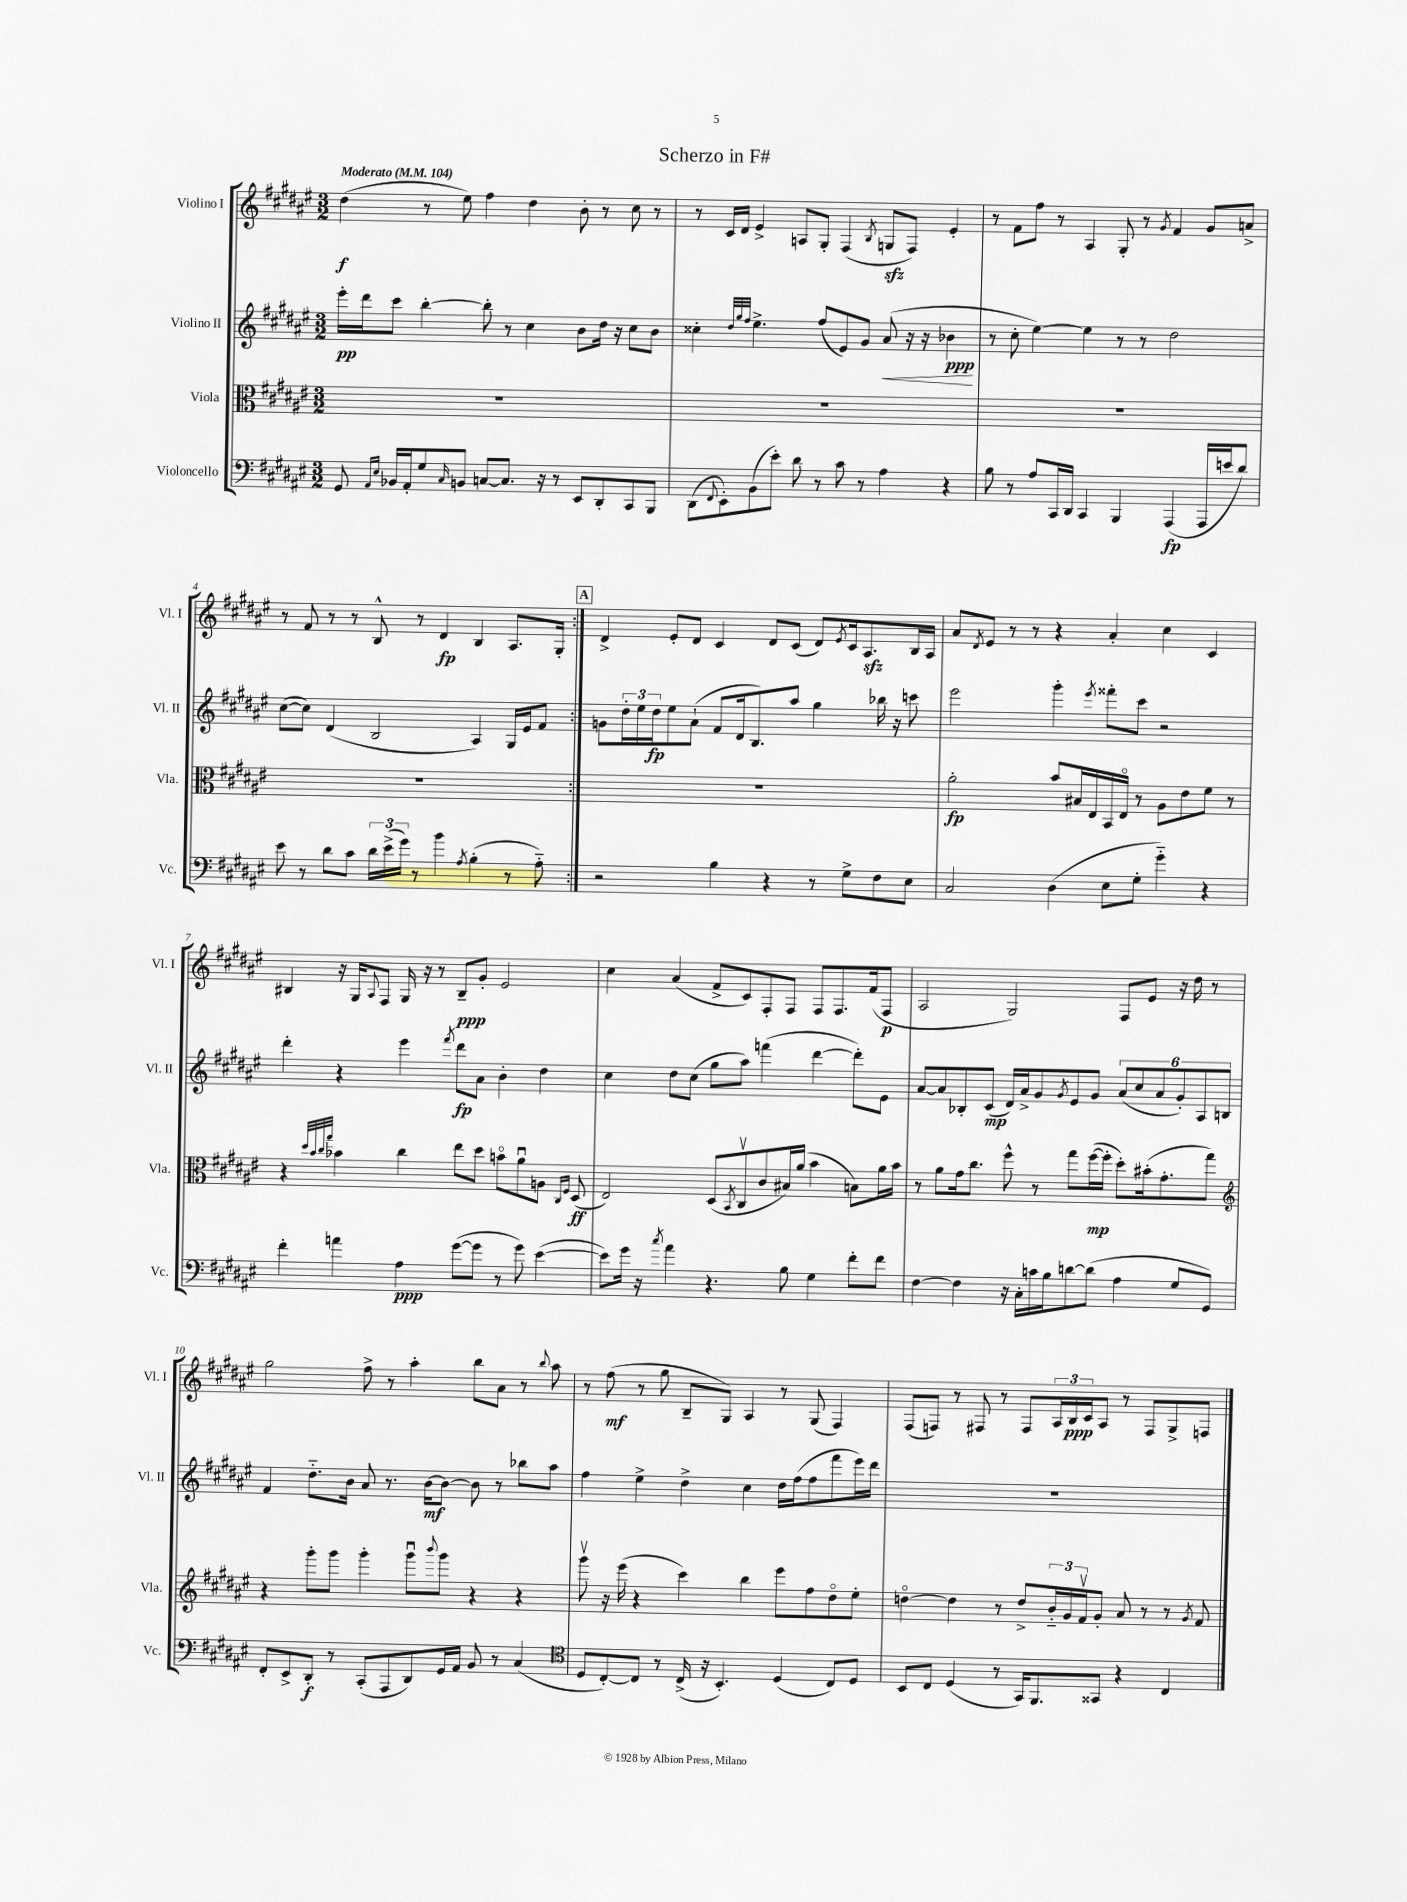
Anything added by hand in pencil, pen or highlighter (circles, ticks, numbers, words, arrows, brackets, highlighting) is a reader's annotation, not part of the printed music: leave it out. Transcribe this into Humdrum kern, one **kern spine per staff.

**kern	**dynam	**kern	**dynam	**kern	**dynam	**kern	**dynam
*part4	*part4	*part3	*part3	*part2	*part2	*part1	*part1
*staff4	*staff4	*staff3	*staff3	*staff2	*staff2	*staff1	*staff1
*I"Violoncello	*	*I"Viola	*	*I"Violino II	*	*I"Violino I	*
*I'Vc.	*	*I'Vla.	*	*I'Vl. II	*	*I'Vl. I	*
*clefF4	*	*clefC3	*	*clefG2	*	*clefG2	*
*k[f#c#g#d#a#e#]	*	*k[f#c#g#d#a#e#]	*	*k[f#c#g#d#a#e#]	*	*k[f#c#g#d#a#e#]	*
*M3/2	*	*M3/2	*	*M3/2	*	*M3/2	*
*MM104	*	*MM104	*	*MM104	*	*MM104	*
=1	=1	=1	=1	=1	=1	=1	=1
!	!	!	!	!	!	!LO:TX:a:B:t=Moderato	!
8GG#/	.	1.r	.	16eee#'\LL	pp	(4dd#\	f
.	.	.	.	16ddd#\J	.	.	.
16qqAA#/LL	.	.	.	.	.	.	.
16qqE#/JJ	.	.	.	.	.	.	.
16BB-X/LL	.	.	.	8ccc#\J	.	.	.
16AA#'/J	.	.	.	.	.	.	.
8G#/	.	.	.	[4bb'\	.	8r	.
16qqC#/	.	.	.	.	.	.	.
8BBn/J	.	.	.	.	.	8ee#\)	.
[8Cn/L	.	.	.	8bb'\]	.	4ff#\	.
8.C/J]	.	.	.	8r	.	.	.
.	.	.	.	4cc#\	.	4dd#\	.
16r	.	.	.	.	.	.	.
8r	.	.	.	.	.	.	.
8EE#/L	.	.	.	8b\L	.	8b'\	.
8DD#'/	.	.	.	16dd#\Jk	.	8r	.
.	.	.	.	16r	.	.	.
8CC#/	.	.	.	8cc#\L	.	8cc#\	.
8BBB/J	.	.	.	8b\J	.	8r	.
=2	=2	=2	=2	=2	=2	=2	=2
(8DD#\L	.	1.r	.	4cc##X'\	.	8r	.
8qqFF#/	.	.	.	.	.	.	.
8EE#'\)	.	.	.	.	.	16c#/LL	.
.	.	.	.	.	.	16d#/JJ	.
.	.	.	.	32qqdd#/LLL	.	.	.
.	.	.	.	32qqgg#/	.	.	.
.	.	.	.	32qqff#/JJJ	.	.	.
(8BB\	.	.	.	4.ee#^\	.	4e#^/	.
8e#'\J)	.	.	.	.	.	.	.
8d#\	.	.	.	.	.	8An/L	.
8r	.	.	.	(8ff#/L	.	8G#'/J	.
8c#\	.	.	.	8e#/)	.	(4F#/	.
8r	.	.	.	8g#/J	.	.	.
.	.	.	.	.	.	8qB/	.
!	!	!	!	!	!LO:HP:b	!	!
4A#\	.	.	.	(8a#/	<	8Gnzz/L	.
.	.	.	.	16r	.	8F#/J)	.
.	.	.	.	16r	.	.	.
4r	.	.	.	4b-X\	ppp	4e#'/	.
.	.	.	.	.	[	.	.
=3	=3	=3	=3	=3	=3	=3	=3
8B\	.	1.r	.	8r	.	8r	.
8r	.	.	.	8cc#'\	.	8f#\L	.
8A#/L	.	.	.	[4ee#\)	.	8ff#\J	.
16CC#/L	.	.	.	.	.	8r	.
16DD#/JJ	.	.	.	.	.	.	.
4CC#/	.	.	.	4ee#\]	.	4A#/	.
4BBB/	.	.	.	8r	.	8G#'/	.
.	.	.	.	8r	.	8r	.
.	.	.	.	.	.	8qg#/	.
(4AAA#/	fp	.	.	2dd#\	.	4f#/	.
16AAA#/LL	.	.	.	.	.	8g#/L	.
16en/J	.	.	.	.	.	.	.
8d#/J)	.	.	.	.	.	8an^/J	.
!!LO:LB:g=z
=4	=4	=4	=4	=4	=4	=4	=4
8e#\	.	1.r	.	([8cc#\L	.	8r	.
8r	.	.	.	8cc#\J])	.	8f#/	.
8d#\L	.	.	.	(4d#/	.	8r	.
8c#\J	.	.	.	.	.	8r	.
24d#\LL	.	.	.	2B/	.	8B^^/	.
(24e#^\	.	.	.	.	.	.	.
24g#\JJ)	.	.	.	.	.	.	.
8r	.	.	.	.	.	8r	.
4b\	.	.	.	.	.	4d#/	fp
8qA#/	.	.	.	.	.	.	.
(4B'\	.	.	.	4A#/)	.	4B/	.
8r	.	.	.	16G#/LL	.	8.A#/L	.
.	.	.	.	16e#/J	.	.	.
8A#\)	.	.	.	8f#/J	.	.	.
.	.	.	.	.	.	16G#'/Jk	.
!!LO:REH:place=s1:t=A
=5:|!	=5:|!	=5:|!	=5:|!	=5:|!	=5:|!	=5:|!	=5:|!
2r	.	1.r	.	8gn\L	.	4d#^/	.
.	.	.	.	24dd#'\L	.	.	.
.	.	.	.	24ee#\	.	.	.
.	.	.	.	24dd#\J	fp	.	.
.	.	.	.	8ee#\	.	8e#'/L	.
.	.	.	.	(8a#`\J	.	8d#/J	.
4B\	.	.	.	8f#/L	.	4c#/	.
.	.	.	.	16d#/k	.	.	.
.	.	.	.	8.B/)	.	.	.
4r	.	.	.	.	.	8d#/L	.
.	.	.	.	8aa#/J	.	(8c#/J	.
8r	.	.	.	4gg#\	.	8d#/L)	.
.	.	.	.	.	.	8qe#/	.
8G#^\L	.	.	.	.	.	16c#/k	.
.	.	.	.	.	.	8.A#zz/	.
8F#\	.	.	.	16bb-X\	.	.	.
.	.	.	.	16r	.	.	.
8E#\J	.	.	.	8cccn\	.	16B/L	.
.	.	.	.	.	.	16A#/JJ	.
=6	=6	=6	=6	=6	=6	=6	=6
2C#/	.	2a#'\	fp	2eee#\	.	8a#/L	.
.	.	.	.	.	.	8qd#/	.
.	.	.	.	.	.	8e#/J	.
.	.	.	.	.	.	8r	.
.	.	.	.	.	.	8r	.
(4D#\	.	8b/L	.	4ggg#'\	.	4r	.
.	.	16B#X/L	.	.	.	.	.
.	.	16E#/	.	.	.	.	.
.	.	.	.	8qeee#/	.	.	.
8E#\L	.	16BB/	.	8fff##X'\L	.	4a#'/	.
.	.	16E#/JJ	.	.	.	.	.
8G#'\J	.	8r	.	8ccc#\J	.	.	.
4g#\)	.	8A#\L	.	2r	.	4cc#\	.
.	.	8e#\	.	.	.	.	.
4r	.	8f#\J	.	.	.	4c#/	.
.	.	8r	.	.	.	.	.
!!LO:LB:g=z
=7	=7	=7	=7	=7	=7	=7	=7
4f#'\	.	4r	.	4ddd#'\	.	4B#X/	.
.	.	32qqdd#/LLL	.	.	.	.	.
.	.	32qqb/	.	.	.	.	.
.	.	32qqcc#/	.	.	.	.	.
.	.	32qqgg#/JJJ	.	.	.	.	.
4an\	.	4b-X\	.	4r	.	16r	.
.	.	.	.	.	.	16G#/KL	.
.	.	.	.	.	.	8qqA#/	.
.	.	.	.	.	.	8F#/J	.
4A#\	ppp	4cc#\	.	4eee#\	.	16G#/	.
.	.	.	.	.	.	16r	.
.	.	.	.	.	.	8r	.
.	.	.	.	8qfff#/	.	.	.
([8g#\L	.	8ee#\L	.	8ddd#\L	fp	8B#~/L	ppp
8g#\J]	.	8dd#\J	.	8a#\J	.	8g#'/J	.
8r	.	8bn\L	.	4b'\	.	2e#/	.
8g#\)	.	8a#u\	.	.	.	.	.
([4e#\	.	8An\J	.	4dd#\	.	.	.
.	.	16qqC#/LL	.	.	.	.	.
.	.	16qqF#/JJ	.	.	.	.	.
.	.	(8D#/	ff	.	.	.	.
=8	=8	=8	=8	=8	=8	=8	=8
8e#\L])	.	2E#/)	.	4cc#\	.	4cc#\	.
16g#\Jk	.	.	.	.	.	.	.
16r	.	.	.	.	.	.	.
8qcc#/	.	.	.	.	.	.	.
4a#\	.	.	.	8dd#\L	.	(4a#/	.
.	.	.	.	(8cc#\J	.	.	.
4.r	.	(8D#/L	.	8gg#\L	.	8f#^/L	.
.	.	8qBB/	.	.	.	.	.
.	.	8C#v/	.	8aa#\J)	.	8c#/)	.
.	.	8c#/	.	(4fffn\	.	8F#'/	.
8B\	.	16B#X/L)	.	.	.	8F#/J	.
.	.	(16a#/JJ	.	.	.	.	.
4G#\	.	4b\	.	[4ddd#\	.	8F#/L	.
.	.	.	.	.	.	8.F#/	.
8f#'\L	.	8Bn\L)	.	8ddd#'\L])	.	.	.
.	.	.	.	.	.	(16f#/k	.
8f#\J	.	16a#\L	.	8e#\J	.	8F#/J	p
.	.	16b\JJ	.	.	.	.	.
=9	=9	=9	=9	=9	=9	=9	=9
[4F#\	.	8r	.	[8a#/L	.	2A#/	.
.	.	8a#\L	.	8a#/]	.	.	.
4F#\]	.	16g#\k	.	8B-X'/	.	.	.
.	.	8.cc#\J	.	.	.	.	.
.	.	.	.	(8c#/J	mp	.	.
16r	.	8ff#^^\	.	16d#/LL)	.	2G#/)	.
16C#'\LL	.	.	.	16a#^/J	.	.	.
16cn\	.	8r	.	8g#/	.	.	.
16B\J	.	.	.	.	.	.	.
.	.	.	.	8qg#/	.	.	.
[8dn\	.	8gg#\L	.	8e#/	.	.	.
(8d\J]	.	([16ff#\L	mp	8g#/J	.	.	.
.	.	16ff#'\JJ]	.	.	.	.	.
4A#\	.	8dd#'\L)	.	(12a#/L	.	8F#/L	.
.	.	.	.	12cc#/	.	.	.
.	.	(16b#X'\k	.	.	.	8e#/J	.
.	.	.	.	12a#/	.	.	.
.	.	8.g#'\	.	.	.	.	.
8G#/L	.	.	.	12g#'/)	.	16r	.
.	.	.	.	.	.	16dd#\	.
.	.	.	.	12A#/	.	.	.
8GG#/J)	.	8gg#\J)	.	.	.	8r	.
.	.	.	.	12Bn/J	.	.	.
!!LO:LB:g=z
=10	=10	=10	=10	=10	=10	=10	=10
*	*	*clefG2	*	*	*	*	*
8FF#'/L	.	4r	.	4f#/	.	2gg#\	.
8EE#^/	.	.	.	.	.	.	.
8DD#'/J	f	8ggg#'\L	.	8.dd#\L	.	.	.
8r	.	8ggg#\J	.	.	.	.	.
.	.	.	.	16b\Jk	.	.	.
(8CC#'/L	.	4ggg#'\	.	8a#/	.	8ff#^\	.
8AAA#/	.	.	.	8.r	.	8r	.
8DD#/)	.	8ggg#u\L	.	.	.	4aa#'\	.
.	.	.	.	[16b\KL	mf	.	.
.	.	8qqbbb/	.	.	.	.	.
16GG#/L	.	8ggg#\J	.	8b\J_	.	.	.
16AA#/JJ	.	.	.	.	.	.	.
8BB/	.	4r	.	8b\]	.	8bb\L	.
8r	.	.	.	8r	.	8a#\J	.
(4C#/	.	4r	.	8bb-X\L	.	8r	.
.	.	.	.	.	.	8qqbb/	.
.	.	.	.	8aa#\J	.	8aa#\	.
=11	=11	=11	=11	=11	=11	=11	=11
*clefC4	*	*	*	*	*	*	*
8D#/L	.	8ggg#v\	.	4ff#\	.	8r	.
[8C#'/)	.	16r	.	.	.	(8ff#\	mf
.	.	(16eee#\	.	.	.	.	.
8C#/J]	.	4r	.	4ee#^\	.	8r	.
8r	.	.	.	.	.	8gg#\	.
(16C#^/	.	4ccc#\)	.	4dd#^\	.	8B~/L	.
16r	.	.	.	.	.	.	.
4.BB'/)	.	.	.	.	.	8G#/J)	.
.	.	4bb\	.	4cc#\	.	4A#/	.
(4D#/	.	8eee#\L	.	16dd#\LL	.	8r	.
.	.	.	.	(16ff#\J	.	.	.
.	.	8ff#\	.	8ff#\	.	(8G#/	.
8C#/L)	.	8dd#\	.	8fff#\	.	4F#/)	.
8D#/J	.	8ee#'\J	.	16eee#\L)	.	.	.
.	.	.	.	16ddd#\JJ	.	.	.
=12	=12	=12	=12	=12	=12	=12	=12
8BB/L	.	[4ddn\	.	1.r	.	(8F#/L	.
8C#/J	.	.	.	.	.	8Fn/J)	.
(4D#/	.	4dd\]	.	.	.	8r	.
.	.	.	.	.	.	8F#X/	.
8r	.	8r	.	.	.	8r	.
16GG#/KL)	.	8dd^/L	.	.	.	8F#/L	.
8.FF#/	.	.	.	.	.	.	.
.	.	24b/L	.	.	.	24A#/L	.
.	.	24g#/	.	.	.	24B/	ppp
.	.	24f#v/J	.	.	.	24c#/J	.
8GG##X/J	.	8g#'/J	.	.	.	8A#/J	.
4r	.	8a#/	.	.	.	8r	.
.	.	8r	.	.	.	8F#/L	.
4C#/	.	8r	.	.	.	8G#^/	.
.	.	8qg#/	.	.	.	.	.
.	.	8f#/	.	.	.	8Fn/J	.
==	==	==	==	==	==	==	==
*-	*-	*-	*-	*-	*-	*-	*-
